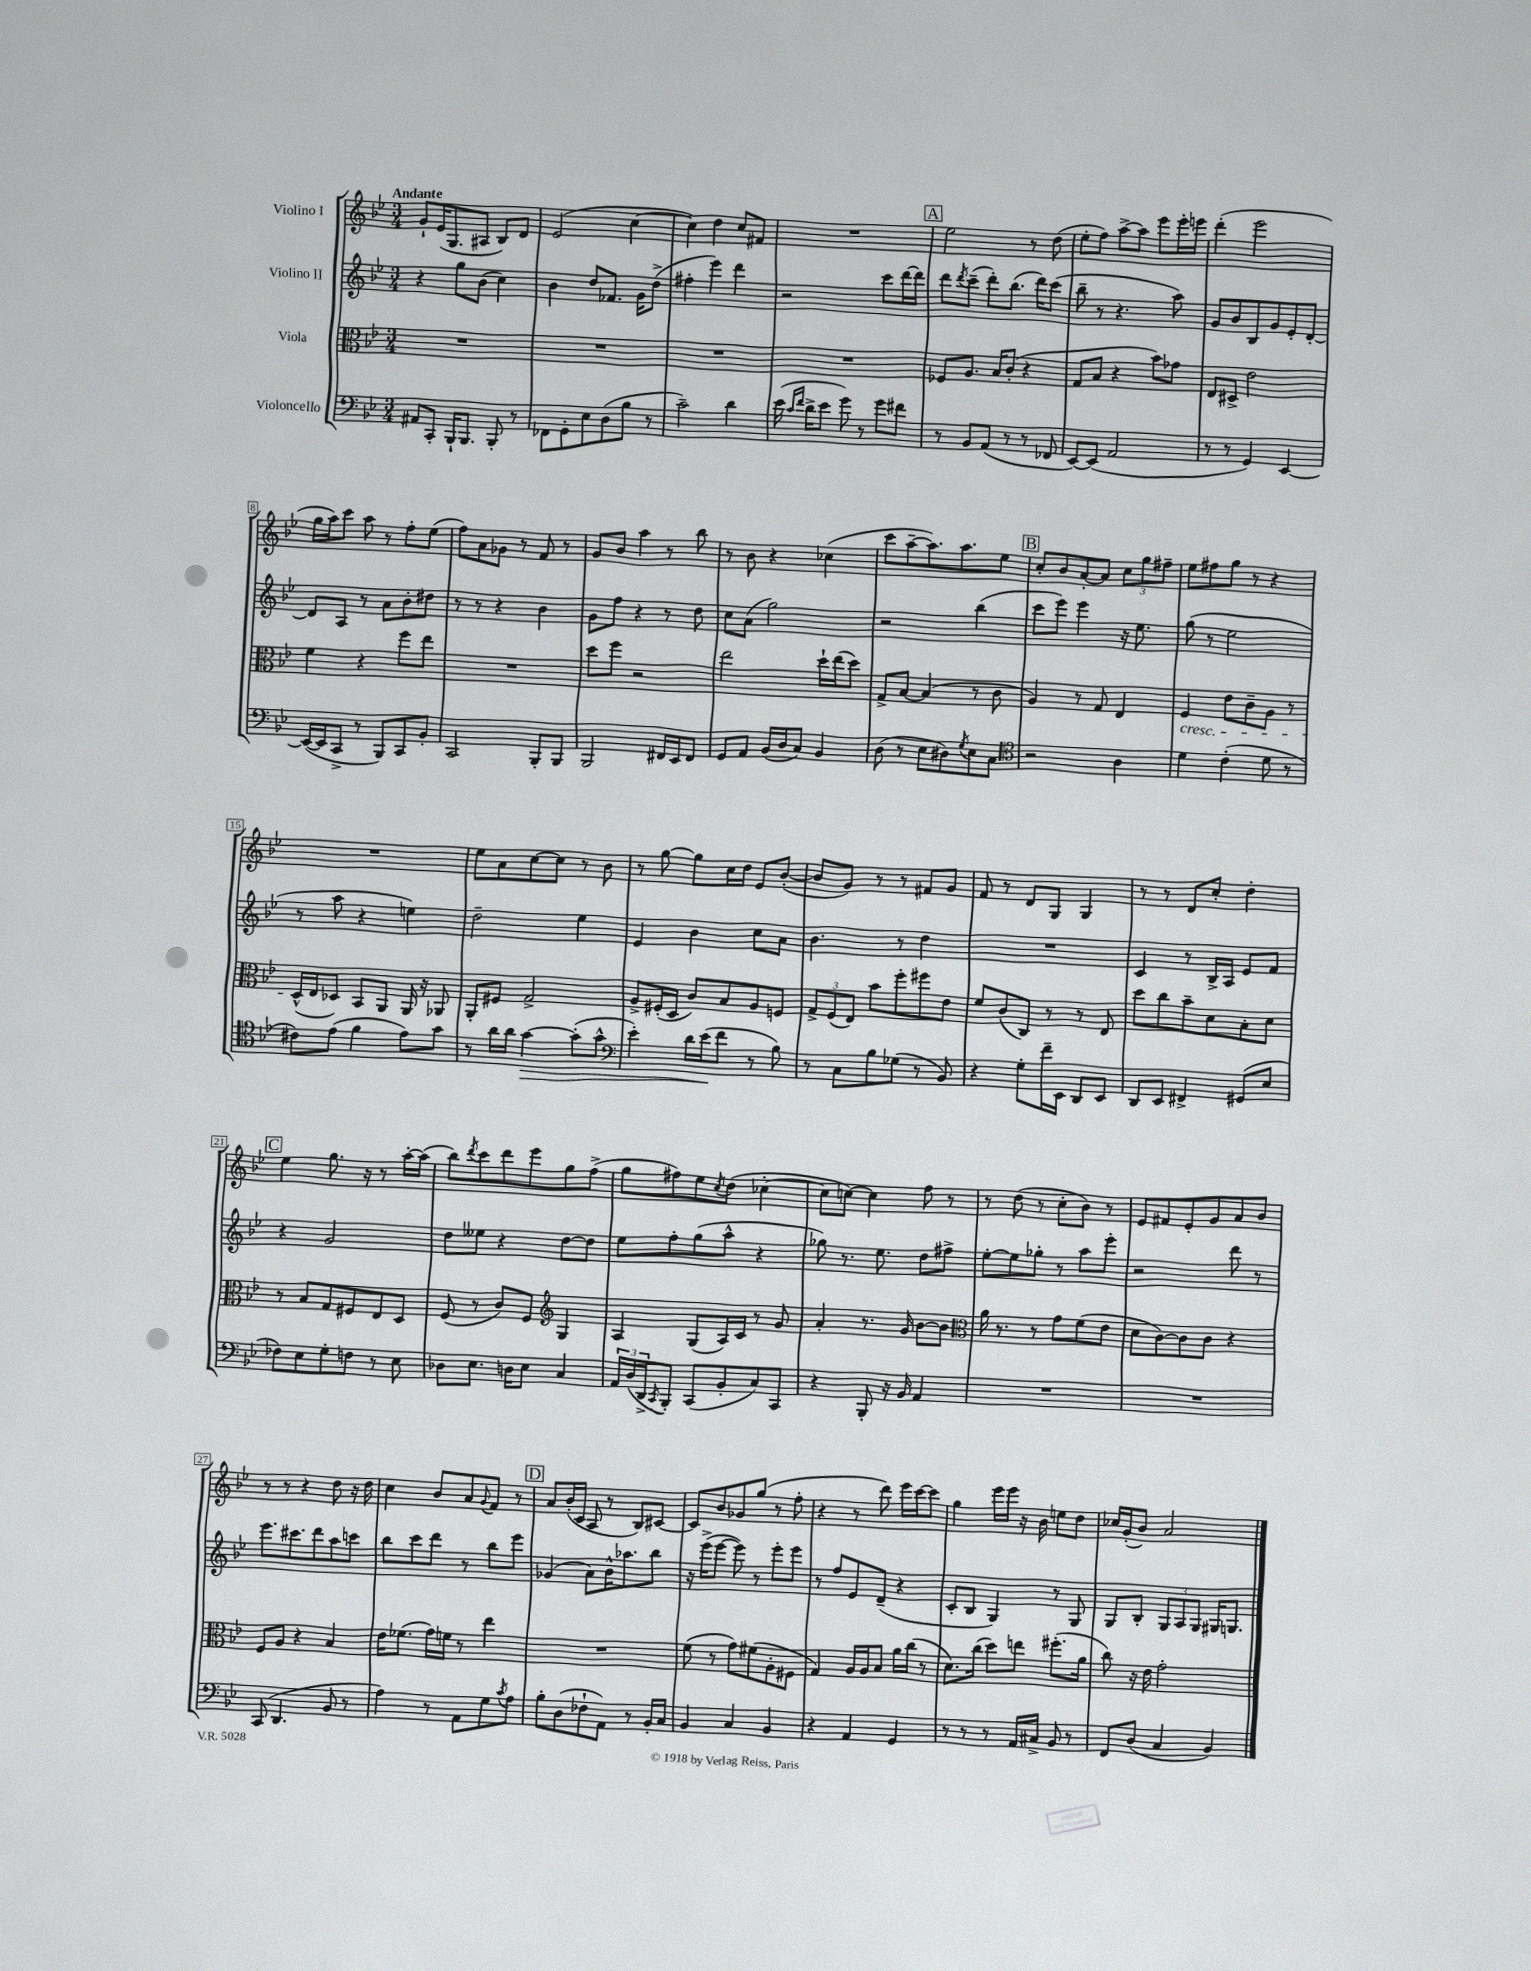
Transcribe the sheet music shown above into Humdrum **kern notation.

**kern	**dynam	**kern	**kern	**kern
*part4	*part4	*part3	*part2	*part1
*staff4	*staff4	*staff3	*staff2	*staff1
*I"Violoncello	*	*I"Viola	*I"Violino II	*I"Violino I
*clefF4	*	*clefC3	*clefG2	*clefG2
*k[b-e-]	*	*k[b-e-]	*k[b-e-]	*k[b-e-]
*M3/4	*	*M3/4	*M3/4	*M3/4
=1	=1	=1	=1	=1
!	!	!	!	!LO:TX:a:B:t=Andante
8AA#X/L	.	2.r	4r	8g`/L
8CC'/J	.	.	.	(16e-/K
.	.	.	.	8.G/
16BBB-`/KL	.	.	8gg\L	.
8.BBB-/J	.	.	.	.
.	.	.	(8b-\J	8A#X/J
8BBB-'/	.	.	4cc\)	8B-/L)
8r	.	.	.	8d/J
=2	=2	=2	=2	=2
8FF-X\L	.	2.r	4b-\	(2e-/
8GG'\	.	.	.	.
8E-\	.	.	8dd/L	.
(8D\	.	.	8.f-X/J	.
8B-\J	.	.	.	[4cc\
.	.	.	16g\KL	.
8r	.	.	(8dd^\J	.
=3	=3	=3	=3	=3
2c~\)	.	2.r	4ff#X'\	4cc\])
.	.	.	4eee-\)	4dd\
4d\	.	.	4ddd\	8cc/L
.	.	.	.	8f#X/J
=4	=4	=4	=4	=4
(16e-\	.	2.r	2r	2.r
16qqc/LL	.	.	.	.
16qqf/JJ	.	.	.	.
16d^\KL	.	.	.	.
8e-\J	.	.	.	.
8g\)	.	.	.	.
8r	.	.	.	.
8g\L	.	.	8ccc\L	.
8f#X\J	.	.	[16ddd\L	.
.	.	.	16ddd\JJ]	.
!!LO:REH:place=s1:t=A
=5	=5	=5	=5	=5
8r	.	8F-X/L	8ddd\L	2ee-\
.	.	.	8qddd/	.
8BB-/L	.	8.A/J	(8ccc~\J	.
(8AA/J	.	.	8ddd'\L)	.
.	.	16B-/KL	.	.
8r	.	(8c'/J	(8.bb-\J	.
8r	.	4r	.	8r
.	.	.	16ddd\KL)	.
8FF-X/	.	.	(8ccc\J	(8dd\
=6	=6	=6	=6	=6
[8EE-/L)	.	8G/L	8bb-~\	8ee-'\L
(8EE-/J]	.	8B-/J	8r	8ff\J)
2AA/	.	4r	4.r	[8aa^\L
.	.	.	.	8aa\J]
.	.	8b-\L)	.	8eee-\L
.	.	8g-X\J	8aa\)	16eee-'\L
.	.	.	.	16eeen\JJ
=7	=7	=7	=7	=7
8r	.	8E-/L	8g/L	(4ddd'\
8r	.	8D#X^/J	8b-/	.
4GG/)	.	2e-\	8B-/	2eee-\
.	.	.	8g/	.
[4EE-/	.	.	8e-'/	.
.	.	.	[8d'/J	.
!!LO:LB:g=z
=8	=8	=8	=8	=8
(16EE-/LL_	.	4f\	8d/L]	16gg\LL
16EE-/J]	.	.	.	16aa\J)
8CC^/J	.	.	8A/J	8ccc\J
8r	.	4r	8r	8aa\
8BBB-/L)	.	.	8a\L	8r
8CC/	.	8ff\L	8b-'\	8ff'\L
8BB-'/J	.	8ee-\J	8dd#X\J	(8ee-\J
=9	=9	=9	=9	=9
2CC/	.	2.r	8r	8ff\L)
.	.	.	8r	8a\
.	.	.	4r	8g-X\J
.	.	.	.	8r
8BBB-'/L	.	.	4b-\	8f/
8BBB-/J	.	.	.	8r
=10	=10	=10	=10	=10
2BBB-/	.	8dd\L	8g\L	8g/L
.	.	8ff\J	8ff\J	8b-/J
.	.	2r	4r	4aa\
16FF#X/LL	.	.	8r	8r
16EE-/J	.	.	.	.
8FF#/J	.	.	8dd\	8bb-\
=11	=11	=11	=11	=11
8GG/L	.	2ee-\	8cc\L	8r
8AA/J	.	.	(8a\J	8b-\
(16BB-/LL	.	.	2gg\)	4r
16D/J	.	.	.	.
8C/J)	.	.	.	.
4BB-/	.	16dd`\LL	.	(4cc-X\
.	.	(16ee-\J	.	.
.	.	8dd\J)	.	.
=12	=12	=12	=12	=12
(8D\	.	8G^/L	2r	8ccc\L
8r	.	[8B-/J	.	[8aa~\
8E-\L	.	(4B-/]	.	8.aa\])
8D#X\)	.	.	.	.
.	.	.	.	8.aa\
8qG/	.	.	.	.
8E-\	.	8r	(4bb-\	.
8C\J	.	8c\	.	8ee-\J
!!LO:REH:place=s1:t=B
=13	=13	=13	=13	=13
*clefC4	*	*	*	*
2r	.	4A/)	8ccc\L	8cc'/L
.	.	.	8eee-\J)	8b-/
.	.	8r	4eee-\	[8a'/
.	.	8G/	.	8a/J]
4A\	.	4E-/	16r	12cc\L
.	.	.	8.ee-\	.
.	.	.	.	12gg\
.	.	.	.	12ff#X~\J
=14	=14	=14	=14	=14
!	!	!LO:TX:b:i:t=cresc.	!	!
4d\	.	4F/	(8gg\	8ee-\L
.	.	.	8r	8ff#X\
(4c'\	.	8e-\L	2ee-\	8gg\J
.	.	8c~\	.	8r
8d\	.	8A\J	.	4r
8r	.	8r	.	.
!!LO:LB:g=z
=15	=15	=15	=15	=15
8c#X\L)	.	(16D^^/LL	8r	2.r
.	.	16E-/J	.	.
(8e-\J	.	8D-X/J)	8aa\	.
4f\	.	8BB-/L	4r	.
.	.	8AA/J	.	.
8e-\L)	.	16AA/	4een\)	.
.	.	16r	.	.
8g\J	.	8AA-X/	.	.
=16	=16	=16	=16	=16
8r	.	8AA'/L	2dd~\	8ee-\L
16a\LL	.	8F#X/J	.	8a\
16a\JJ	.	.	.	.
!	!LO:HP:b	!	!	!
[4g\	>	2G^/	.	[8cc\
.	.	.	.	8cc\J]
(8g'\L]	.	.	4ee-\	8r
8g^^\J	.	.	.	8b-\
=17	=17	=17	=17	=17
*clefF4	*	*	*	*
4e-'\)	.	8A^/L	4e-/	8r
.	.	(16F#X'/L	.	[8gg\
.	.	16D/JJ	.	.
16d\LL	.	8c/L)	4b-\	8gg\L]
(16e-\J	.	.	.	.
8f\J	]	8B-/	.	16cc\L
.	.	.	.	16dd\JJ
8r	.	8A/	8cc\L	8e-/L
8B-\)	.	8Fn/J	8a\J	([8b-'/J
=18	=18	=18	=18	=18
8r	.	12G^/L	4.b-\	8b-/L]
.	.	(12F/	.	.
8C\L	.	.	.	8g/J)
.	.	12E-/J)	.	.
8B-\	.	8b-\L	.	8r
(8G-X\J	.	8ff'\	8r	8r
8r	.	8ff#X\	4dd\	8f#X/L
8BB-/)	.	8e-\J	.	8g/J
=19	=19	=19	=19	=19
4r	.	8f/L	2.r	8f/
.	.	(8c/	.	8r
8G'\L	.	8C/J)	.	8d/L
16f~\L	.	8r	.	8G/J
16EE-\JJ	.	.	.	.
8DD/L	.	8r	.	4G/
8EE-/J	.	8E-/	.	.
=20	=20	=20	=20	=20
8DD/L	.	8dd\L	4c/	8r
8EE-/J	.	8cc\	.	8r
4FF#X^/	.	8b-~\	8r	8d/L
.	.	8d\	16B-^/LL	8cc'/J
.	.	.	16A/JJ	.
(8GG#X/L	.	8B-'\	8e-/L	4dd'\
8E-/J	.	8d\J	8f/J	.
!!LO:LB:g=z
!!LO:REH:place=s1:t=C
=21	=21	=21	=21	=21
8F-X\L)	.	8r	4r	4ee-\
8E-\	.	8B-/L	.	.
8G'\	.	8G/	2g/	8.gg\
8Fn\J	.	8F#X/	.	.
.	.	.	.	16r
8r	.	8E-/	.	8r
8E-\	.	8D/J	.	[16aa'\LL
.	.	.	.	(16aa\JJ]
=22	=22	=22	=22	=22
8D-X\L	.	(8F/	8dd\L	8bb-\L)
.	.	.	.	8qddd/
8.E-\J	.	8r	8ee--X\J	8ccc\
.	.	8c/L)	4r	8ddd\
16Dn\KL	.	.	.	.
8E-\J	.	8F/J	.	8eee-\
*	*	*clefG2	*	*
4C/	.	4G/	[8dd\L	8gg\
.	.	.	8dd\J]	(8ff^\J
=23	=23	=23	=23	=23
24AA/LL	.	4A/	8ee-\L	8gg\L
(24D/	.	.	.	.
24DD^/J	.	.	.	.
8qCC/	.	.	.	.
8BBB-'/J)	.	.	8ff'\	8ff#X\)
(8CC/L	.	(8G/L	(8gg\	8ee-\
.	.	.	.	8qcc/
8BB-'/	.	16A/L)	8aa^^\J	(8dd\J
.	.	16c/JJ	.	.
8C/)	.	8r	4r	[4cc-X'\
8CC/J	.	8g/	.	.
=24	=24	=24	=24	=24
4r	.	4a'/	8gg-X\)	8cc-\L]
.	.	.	8.r	[8ccn\J)
8BBB-'/	.	8.r	.	4cc\]
.	.	.	8.ee-\	.
16r	.	.	.	.
16BB-/	.	16g/	.	.
4AA/	.	[8b-\L	8dd\L	8ff\
.	.	8b-\J]	8ff#X^\J	8r
=25	=25	=25	=25	=25
*	*	*clefC3	*	*
2.r	.	16a\	[8ee-'\L	8r
.	.	8.r	.	.
.	.	.	8ee-\]	(8dd\
.	.	8r	8gg-X'\J	8r
.	.	8g\L	8r	8cc'\L
.	.	(8f\	8aa\L	8b-\J)
.	.	8e-\J	8eee-'\J	8r
=26	=26	=26	=26	=26
2.r	.	8d\L	2r	8e-/L
.	.	[8c\)	.	8f#X/
.	.	8c\]	.	8e-'/
.	.	8c\J	.	8g/
.	.	4r	8ddd\	8a/
.	.	.	8r	8b-/J
!!LO:LB:g=z
=27	=27	=27	=27	=27
(8CC/	.	8F/L	8.eee-\L	8r
4.DD/	.	8A/J	.	8r
.	.	.	8.ccc#X\	.
.	.	4r	.	4r
.	.	.	8ddd\	.
8BB-/	.	4B-/	8aa\	8dd\
8r	.	.	8cccn\J	16r
.	.	.	.	16dd\
=28	=28	=28	=28	=28
4A\)	.	16e-\KL	8bb-\L	4cc\
.	.	(8.f-X\J	.	.
.	.	.	8ccc\	.
8r	.	16g\LL)	8ddd\J	8b-/L
.	.	16fn\JJ	.	.
8AA\L	.	8r	8r	8a/
.	.	.	.	8qqg/
8G\	.	4ee-\	8bb-\L	8f/J
8qc/	.	.	.	.
8A\J	.	.	8eee-\J	8r
!!LO:REH:place=s1:t=D
=29	=29	=29	=29	=29
8B-'\L	.	2.r	(4g-X/	8a/L
(8D\	.	.	.	(16b-'/L
.	.	.	.	16c/JJ
8F-X`\	.	.	8a\L)	8A/
8AA\J)	.	.	16b-^^\K	8r
.	.	.	8.aa-X\	.
8r	.	.	.	8B-/L)
16BB-'/LL	.	.	8bb-\J	[8c#X/J
16C/JJ	.	.	.	.
=30	=30	=30	=30	=30
4BB-/	.	(8f\	16r	8c#/L]
.	.	.	(16eee-^\KL	.
.	.	8r	[8eee-\J	8b-/
4C/	.	8g\L)	8eee-\])	8g-X/
.	.	(8f#X\	8r	(8gg/J
4BB-/	.	8A'\	8eee-'\L	8r
.	.	8F#X\J	8eee-\J	8ff'\
=31	=31	=31	=31	=31
4r	.	4G/)	8r	4r
.	.	.	8ff/L	.
4AA/	.	16A/LL	8e-/	8r
.	.	16A/J	.	.
.	.	8B-/J	(8d~/J	8ddd\)
4GG/	.	16a\LL	4r	16eee-\LL
.	.	(16cc\JJ	.	[16ccc\J
.	.	8r	.	8ccc\J]
=32	=32	=32	=32	=32
8r	.	8.d\L)	8c'/L	4gg\
8r	.	.	8B-/J	.
.	.	(16cc\Jk	.	.
8r	.	8dd\L)	4G/)	16eee-\LL
.	.	.	.	16eee-\JJ
16AA/LL	.	8een\J	.	16r
16C#X^/JJ	.	.	.	16b-\
8BB-/	.	(8.ff#X'\L	8r	8een\L
8r	.	.	8G/	8dd\J
.	.	16a\Jk	.	.
=33	=33	=33	=33	=33
8FF/L	.	8cc\)	8G/L	16cc-X/LL
.	.	.	.	(16g'/J
(8D/J	.	16r	8B-'/J	8b-/J)
.	.	16e-\	.	.
4C/	.	2g'\	12G/L	2a/
.	.	.	12A/	.
.	.	.	12G/J	.
4BB-/)	.	.	16G#X/KL	.
.	.	.	8.Gn/J	.
==	==	==	==	==
*-	*-	*-	*-	*-
